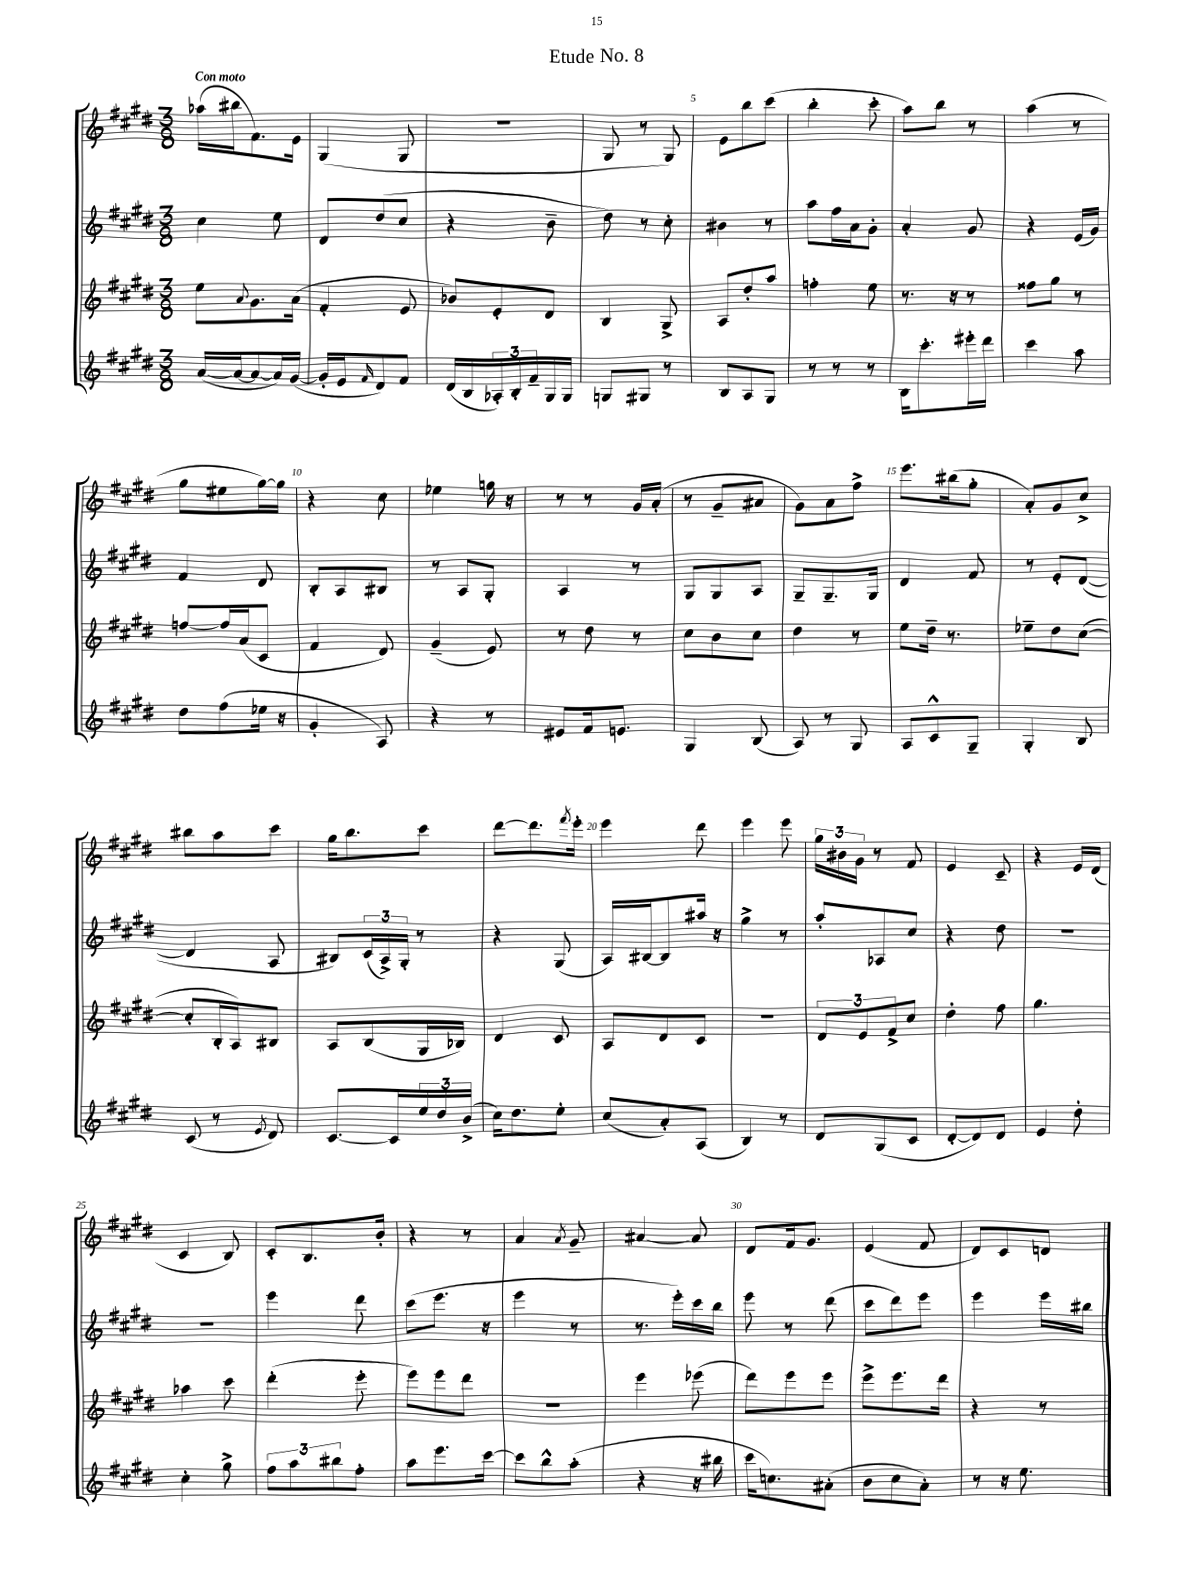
\header { title = "Etude No. 8" }
<<
\new StaffGroup <<
\new Staff = "s0" {
    \clef treble \key e \major \numericTimeSignature \time 3/8 \tempo "Con moto"
    aes''16( bis''16 fis'8.) e'16 |
    gis4( gis8 |
    R4. |
    gis8 r8 gis8) |
    e'8 b''8 cis'''8( |
    b''4-. cis'''8-. |
    a''8) b''8 r8 |
    a''4( r8 |
    gis''8 eis''8 gis''16~) gis''16 |
    r4 cis''8 |
    ees''4 g''16 r16 |
    r8 r8 gis'16 a'16-.( |
    r8 gis'8-- ais'8 |
    gis'8) a'8 fis''8-> |
    e'''8. bis''16( gis''8-. |
    a'8-.) gis'8 cis''8-> |
    bis''8 a''8 cis'''8 |
    gis''16 b''8. cis'''8 |
    dis'''8~ dis'''8. \acciaccatura { fis'''8 } e'''16-. |
    e'''4 dis'''8 |
    e'''4 e'''8 |
    \tuplet 3/2 { gis''16 bis'16 gis'16 } r8 fis'8 |
    e'4 cis'8-- |
    r4 e'16 dis'16( |
    cis'4 b8) |
    cis'8-. b8. b'16-. |
    r4 r8 |
    a'4 \acciaccatura { a'8 } gis'8-- |
    ais'4~ ais'8 |
    dis'8 fis'16 gis'8. |
    e'4( fis'8 |
    dis'8) cis'8 d'8 \bar "|." |
}
\new Staff = "s1" {
    \clef treble \key e \major \numericTimeSignature \time 3/8
    cis''4 e''8 |
    dis'8 dis''8( cis''8 |
    r4 b'8-- |
    dis''8) r8 cis''8-. |
    bis'4 r8 |
    a''8 fis''16 a'16 gis'8-. |
    a'4-. gis'8 |
    r4 e'16( gis'16) |
    fis'4 dis'8 |
    b8-. a8 bis8 |
    r8 a8 gis8-. |
    a4 r8 |
    gis8 gis8 a8 |
    gis8-- gis8.-- gis16 |
    dis'4 fis'8 |
    r8 e'8-. dis'8~( |
    dis'4 a8 |
    bis8) \tuplet 3/2 { cis'16( a16->) gis16-. } r8 |
    r4 gis8( |
    a16) bis16~ bis8 ais''16 r16 |
    gis''4-> r8 |
    a''8-. aes8 cis''8 |
    r4 dis''8 |
    R4. |
    R4. |
    e'''4 dis'''8 |
    cis'''8( e'''8. r16 |
    e'''4 r8 |
    r8. e'''16-.) cis'''16 b''16 |
    e'''8 r8 dis'''8( |
    cis'''8 dis'''8) e'''8 |
    e'''4 e'''16 bis''16 \bar "|." |
}
\new Staff = "s2" {
    \clef treble \key e \major \numericTimeSignature \time 3/8
    e''8 \appoggiatura { a'8 } gis'8. a'16( |
    fis'4-. e'8 |
    bes'8) e'8-. dis'8 |
    b4 gis8-> |
    a8 dis''8-. a''8 |
    f''4-. e''8 |
    r8. r16 r8 |
    fisis''8 gis''8 r8 |
    f''8~ f''16 a'16( cis'8 |
    fis'4 dis'8) |
    gis'4--( e'8) |
    r8 dis''8 r8 |
    cis''8 b'8 cis''8 |
    dis''4 r8 |
    e''8 dis''16-- r8. |
    ees''8-- dis''8 cis''8~( |
    cis''8-. b16-. a16) bis8 |
    a8 b8( gis16 bes16) |
    dis'4 cis'8 |
    a8 dis'8 cis'8 |
    R4. |
    \tuplet 3/2 { dis'8 e'8 fis'8-> } cis''8 |
    dis''4-. fis''8 |
    gis''4. |
    aes''4 cis'''8 |
    dis'''4-.( e'''8-. |
    e'''8) e'''8 dis'''8 |
    r4. |
    e'''4 ees'''8( |
    dis'''8) e'''8 e'''8 |
    e'''8-> e'''8. dis'''16 |
    r4 r8 \bar "|." |
}
\new Staff = "s3" {
    \clef treble \key e \major \numericTimeSignature \time 3/8
    a'16~( a'16~ a'8~ a'16) gis'16~( |
    gis'16-. e'16 \grace { fis'16 } dis'8) fis'8 |
    dis'16( b16 \tuplet 3/2 { aes16-.) b16-. fis'16-- } gis16 gis16 |
    g8 gis8 r8 |
    b8 a8 gis8 |
    r8 r8 r8 |
    b16 cis'''8.-. eis'''16-. dis'''16 |
    cis'''4 a''8 |
    dis''8 fis''8( ees''16 r16 |
    gis'4-. a8) |
    r4 r8 |
    eis'8 fis'16 e'8. |
    gis4 b8( |
    a8) r8 gis8 |
    a8 cis'8-^ gis8-- |
    gis4-. b8 |
    cis'8( r8 \acciaccatura { e'8 } dis'8) |
    cis'8.~ cis'16 \tuplet 3/2 { e''16 dis''16 b'16->( } |
    cis''16) dis''8. e''8-. |
    cis''8( a'8-.) a8( |
    b4) r8 |
    dis'8 gis8( cis'8 |
    dis'8~-. dis'8) dis'8 |
    e'4 dis''8-. |
    cis''4-. gis''8-> |
    \tuplet 3/2 { fis''8 a''8 bis''8 } fis''8-. |
    a''8 e'''8. cis'''16~ |
    cis'''8 b''8-^ a''8-.( |
    r4 r16 bis''16 |
    cis'''16 c''8.) ais'8-.( |
    b'8 cis''8 a'8-.) |
    r8 r16 e''8. \bar "|." |
}
>>
>>
\layout { \context { \Score \override BarNumber.break-visibility = ##(#f #t #t) barNumberVisibility = #(every-nth-bar-number-visible 5) } }
